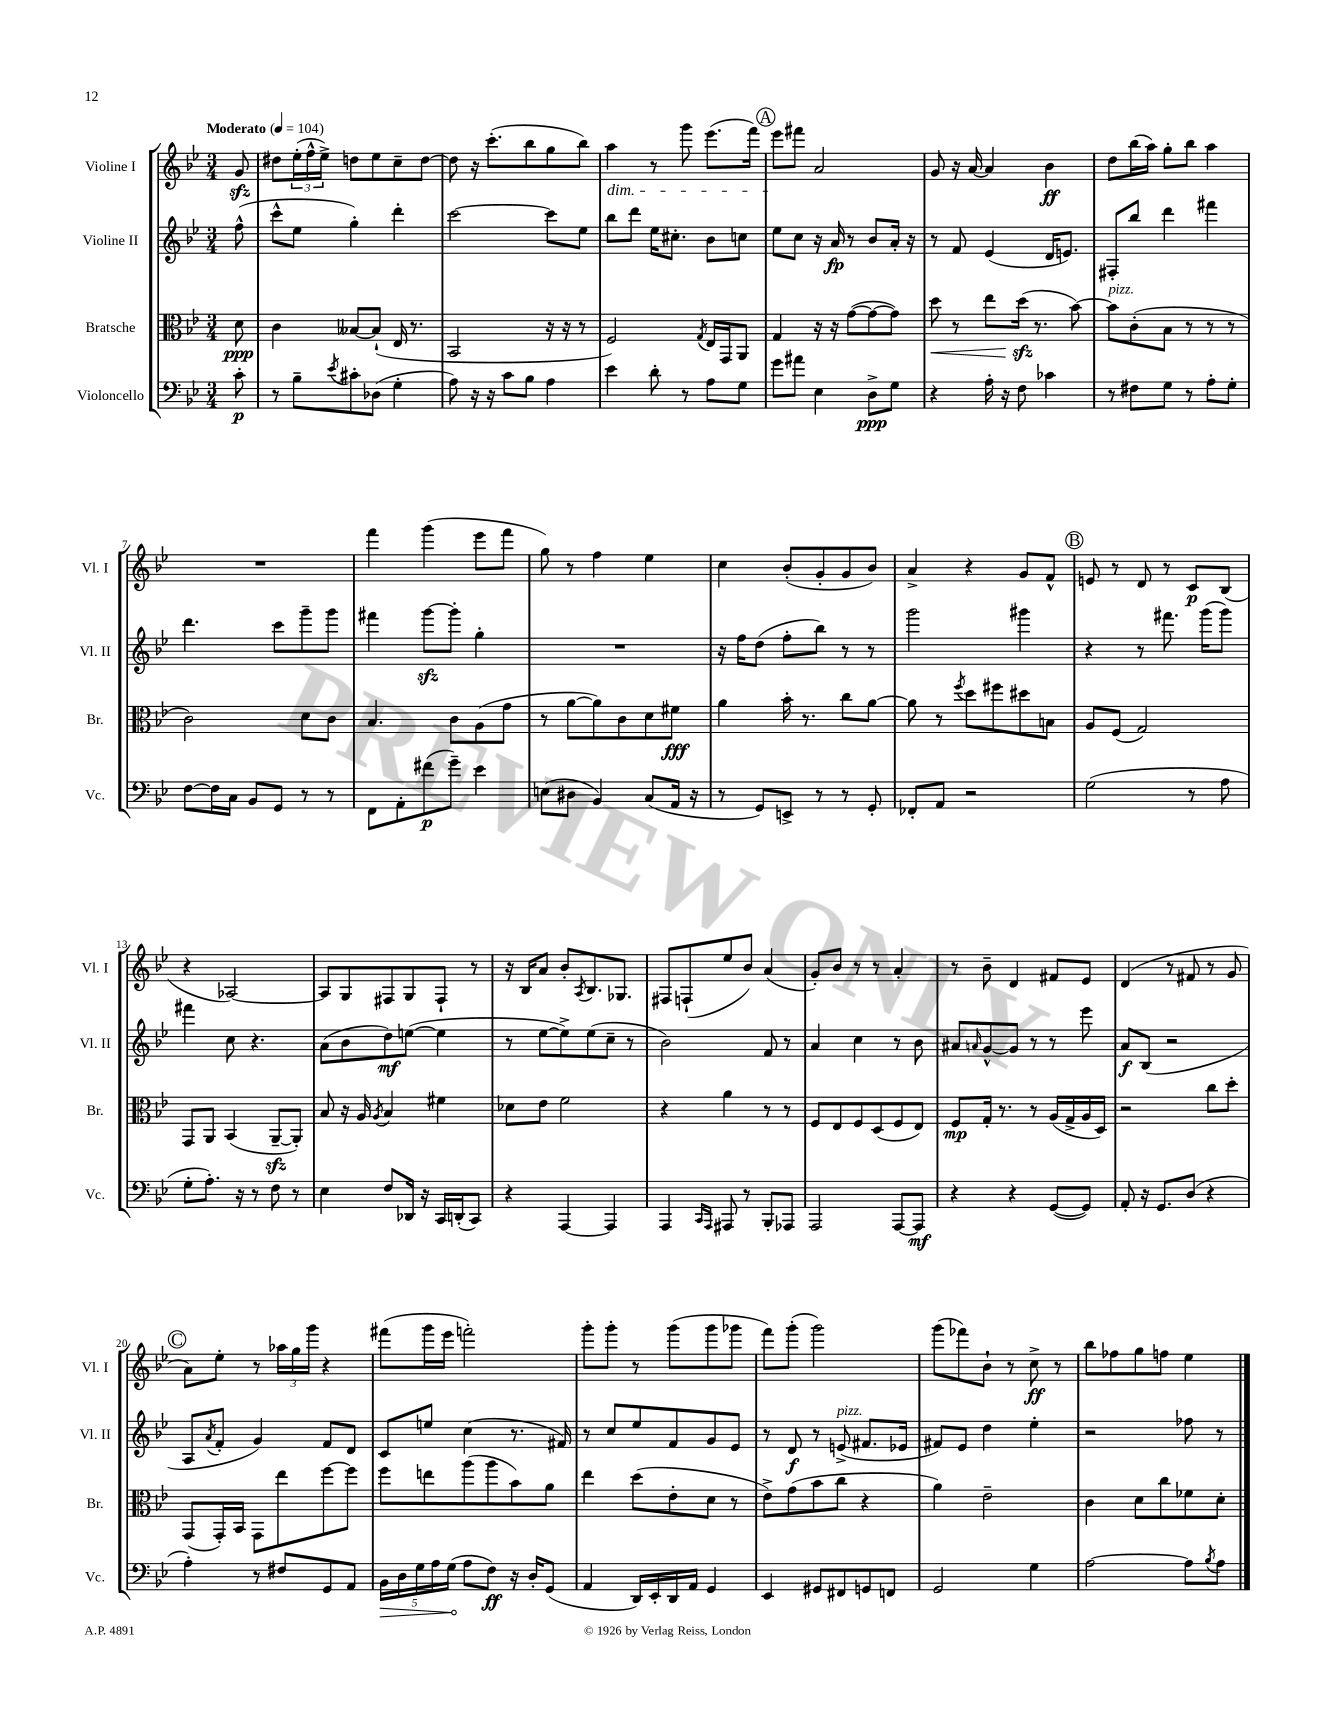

**kern	**kern	**kern	**kern
*staff4	*staff3	*staff2	*staff1
*clefF4	*clefC3	*clefG2	*clefG2
*k[b-e-]	*k[b-e-]	*k[b-e-]	*k[b-e-]
*M3/4	*M3/4	*M3/4	*M3/4
*MM104	*MM104	*MM104	*MM104
8c'	8d	(8ff^^	8g
=	=	=	=
8r	4c	8ccc^^	8dd#
8B-~	.	8ee-	(24ee-'
.	.	.	24ff^^
.	.	.	24ee-^)
8qe-	.	.	.
8c#'	[8B--	4gg')	8dd
(8D-	(8B--`]	.	8ee-
4G'	16E-	4ddd'	8cc~
.	8.r	.	.
.	.	.	[8dd
=	=	=	=
8A)	2BB-	[2ccc	8dd]
16r	.	.	16r
16r	.	.	(8.ccc'
8c	.	.	.
8B-	.	.	8bb-
4A	16r	8ccc]	8gg
.	16r	.	.
.	8r	8ee-	8bb-)
=	=	=	=
4e-	2F)	8bb-	4aa
.	.	8ddd	.
8d'	.	16ee-	8r
.	.	8.cc#'	.
8r	.	.	8ggg
.	8qG	.	.
8A	16E-	8b-	(8.eee-
.	16GG	.	.
8G	8AA	8cc	.
.	.	.	16fff)
=	=	=	=
8g	4G	8ee-	8eee-
8a#	.	8cc	8fff#
4E-	16r	16r	2a
.	16r	16a	.
.	([8g	8r	.
8D^	8g_	8b-	.
8G	8g])	16a'	.
.	.	16r	.
=	=	=	=
4r	8dd	8r	8g
.	8r	8f	16r
.	.	.	[16a
16A'	8ee-	(4e-	4a]
16r	.	.	.
8F	(16dd	.	.
.	8.r	.	.
4c-	.	16d	4b-
.	.	8.e)	.
.	[8b-)	.	.
=	=	=	=
8r	8b-]	8F#'	8dd
8F#	(8c'	8bb-	(16bb-
.	.	.	16aa)
8G	8B-	4ddd	8gg'
8r	8r	.	8bb-
8A'	8r	4fff#	4aa
8G'	8r	.	.
=	=	=	=
[8F	2c)	4.ddd	2.r
16F]	.	.	.
16C	.	.	.
8BB-	.	.	.
8GG	.	8ccc	.
8r	8d	8ggg~	.
8r	8c	8ggg	.
=	=	=	=
8FF	4.B-	4fff#	4fff
8AA'	.	.	.
(8f#	.	[8ggg	(4ggg
8g~)	8c	8ggg']	.
4e-	(8A	4gg'	8eee-
.	8g	.	8fff
=	=	=	=
(8E	8r	2.r	8gg)
8D#	[8a	.	8r
4BB-)	8a])	.	4ff
.	8c	.	.
(8C	8d	.	4ee-
16AA	8f#	.	.
16r	.	.	.
=	=	=	=
8r	4a	16r	4cc
.	.	16ff	.
8GG)	.	(8dd	.
8EE^	16b-'	8ff'	(8b-'
.	8.r	.	.
8r	.	8bb-)	8g'
8r	8cc	8r	8g
8GG'	[8a	8r	8b-)
=	=	=	=
8FF-'	8a]	2ggg	4a^
8AA	8r	.	.
.	8qff	.	.
2r	8dd	.	4r
.	8ff#	.	.
.	8dd#	4ggg#	8g
.	8B	.	8f^^
=	=	=	=
(2G	8A	4r	8e
.	(8F	.	8r
.	2G)	8r	8d
.	.	8.fff#	8r
8r	.	.	8c
.	.	(16ggg	.
8A	.	8ggg)	(8B-
=	=	=	=
8G'	8GG	4fff#	4r
8.A')	8AA	.	.
.	(4BB-	8cc	[2A-)
16r	.	.	.
8r	.	4.r	.
8F	[8AA~	.	.
8r	8AA'])	.	.
=	=	=	=
4E-	8B-	(8a	8A-]
.	16r	8b-	8G
.	16A	.	.
.	8qA	.	.
8F	4B-	8dd)	8F#
16DD-	.	([8ee	8G
16r	.	.	.
16CC	4f#	4ee]	8F#`
(16DD'	.	.	.
8CC)	.	.	8r
=	=	=	=
4r	8d-	8r	16r
.	.	.	16B-
.	8e-	[8ee-	8a
[4AAA	2f	8ee-^])	8b-'
.	.	.	8qA
.	.	(8ee-	8.B-
4AAA]	.	8cc~	.
.	.	.	8.G-
.	.	8r	.
=	=	=	=
4AAA	4r	2b-)	8F#
.	.	.	(8F`
16qqCC	.	.	.
16qqAAA	.	.	.
8AAA#	4a	.	8ee-
8r	.	.	8b-)
8BBB-'	8r	8f	(4a
8AAA-	8r	8r	.
=	=	=	=
2AAA	8F	4a	8g')
.	8E-	.	8b-
.	8F	4cc	8r
.	(8D	.	8r
[8AAA	8F	8r	4a'
8AAA]	8E-)	8b-	.
=	=	=	=
4r	8F	8a#	8r
.	.	16qqa	.
.	16G'	[8g^^	8b-~
.	8.r	.	.
4r	.	8g]	4d
.	8r	8r	.
([8GG	(16A	8r	8f#
.	16G^	.	.
8GG])	16A	8eee-	8e-
.	16D)	.	.
=	=	=	=
8AA'	2r	8a	(4d
16r	.	(8B-	.
8.GG	.	.	.
.	.	2r	8r
(8D	.	.	8f#
4r	8cc	.	8r
.	8dd'	.	8g
=	=	=	=
4A')	(8GG	8A	8a)
.	.	8qa	.
.	16GG')	8f'	8ee-'
.	16BB-	.	.
8r	8GG	4g)	8r
8F#	8ee-	.	24aa-
.	.	.	24gg
.	.	.	24ggg
8GG	[8ff	8f	4r
8AA	8ff]	8d	.
=	=	=	=
20BB-	8ff	8c	(8fff#
20D	.	.	.
20G	.	.	.
.	8ee	8ee	16ggg
20A	.	.	.
.	.	.	16eee-
(20G	.	.	.
8A	(8aa	(4cc	2fff')
8F)	8aa	.	.
16r	8b-)	8.r	.
16D'	.	.	.
(8GG	8a	.	.
.	.	16f#)	.
=	=	=	=
4AA	4ee-	8r	8ggg'
.	.	8cc	8ggg'
16DD)	(8dd	8ee-	8r
16EE-'	.	.	.
16DD	8e-'	8f	(8ggg
16AA	.	.	.
4GG	8d	8g	8ggg
.	8r	8e-	8ggg-
=	=	=	=
4EE-	8e-^)	8r	8fff)
.	(8g	8d	(8ggg'
8GG#	8b-	8r	2ggg)
8FF#	8cc	(8e^	.
8GG	4r	8.f#	.
8FF	.	.	.
.	.	16e-	.
=	=	=	=
2GG	4a)	8f#)	(8ggg
.	.	8e-	8fff-)
.	2e-~	4dd	8b-`
.	.	.	8r
4G	.	4ee-'	8cc^
.	.	.	8r
=	=	=	=
[2A	4c	2r	8bb-
.	.	.	8ff-
.	8d	.	8gg
.	8cc	.	8ff
8A]	8f-	8ff-	4ee-
8qB-	.	.	.
8A	8d'	8r	.
==	==	==	==
*-	*-	*-	*-
